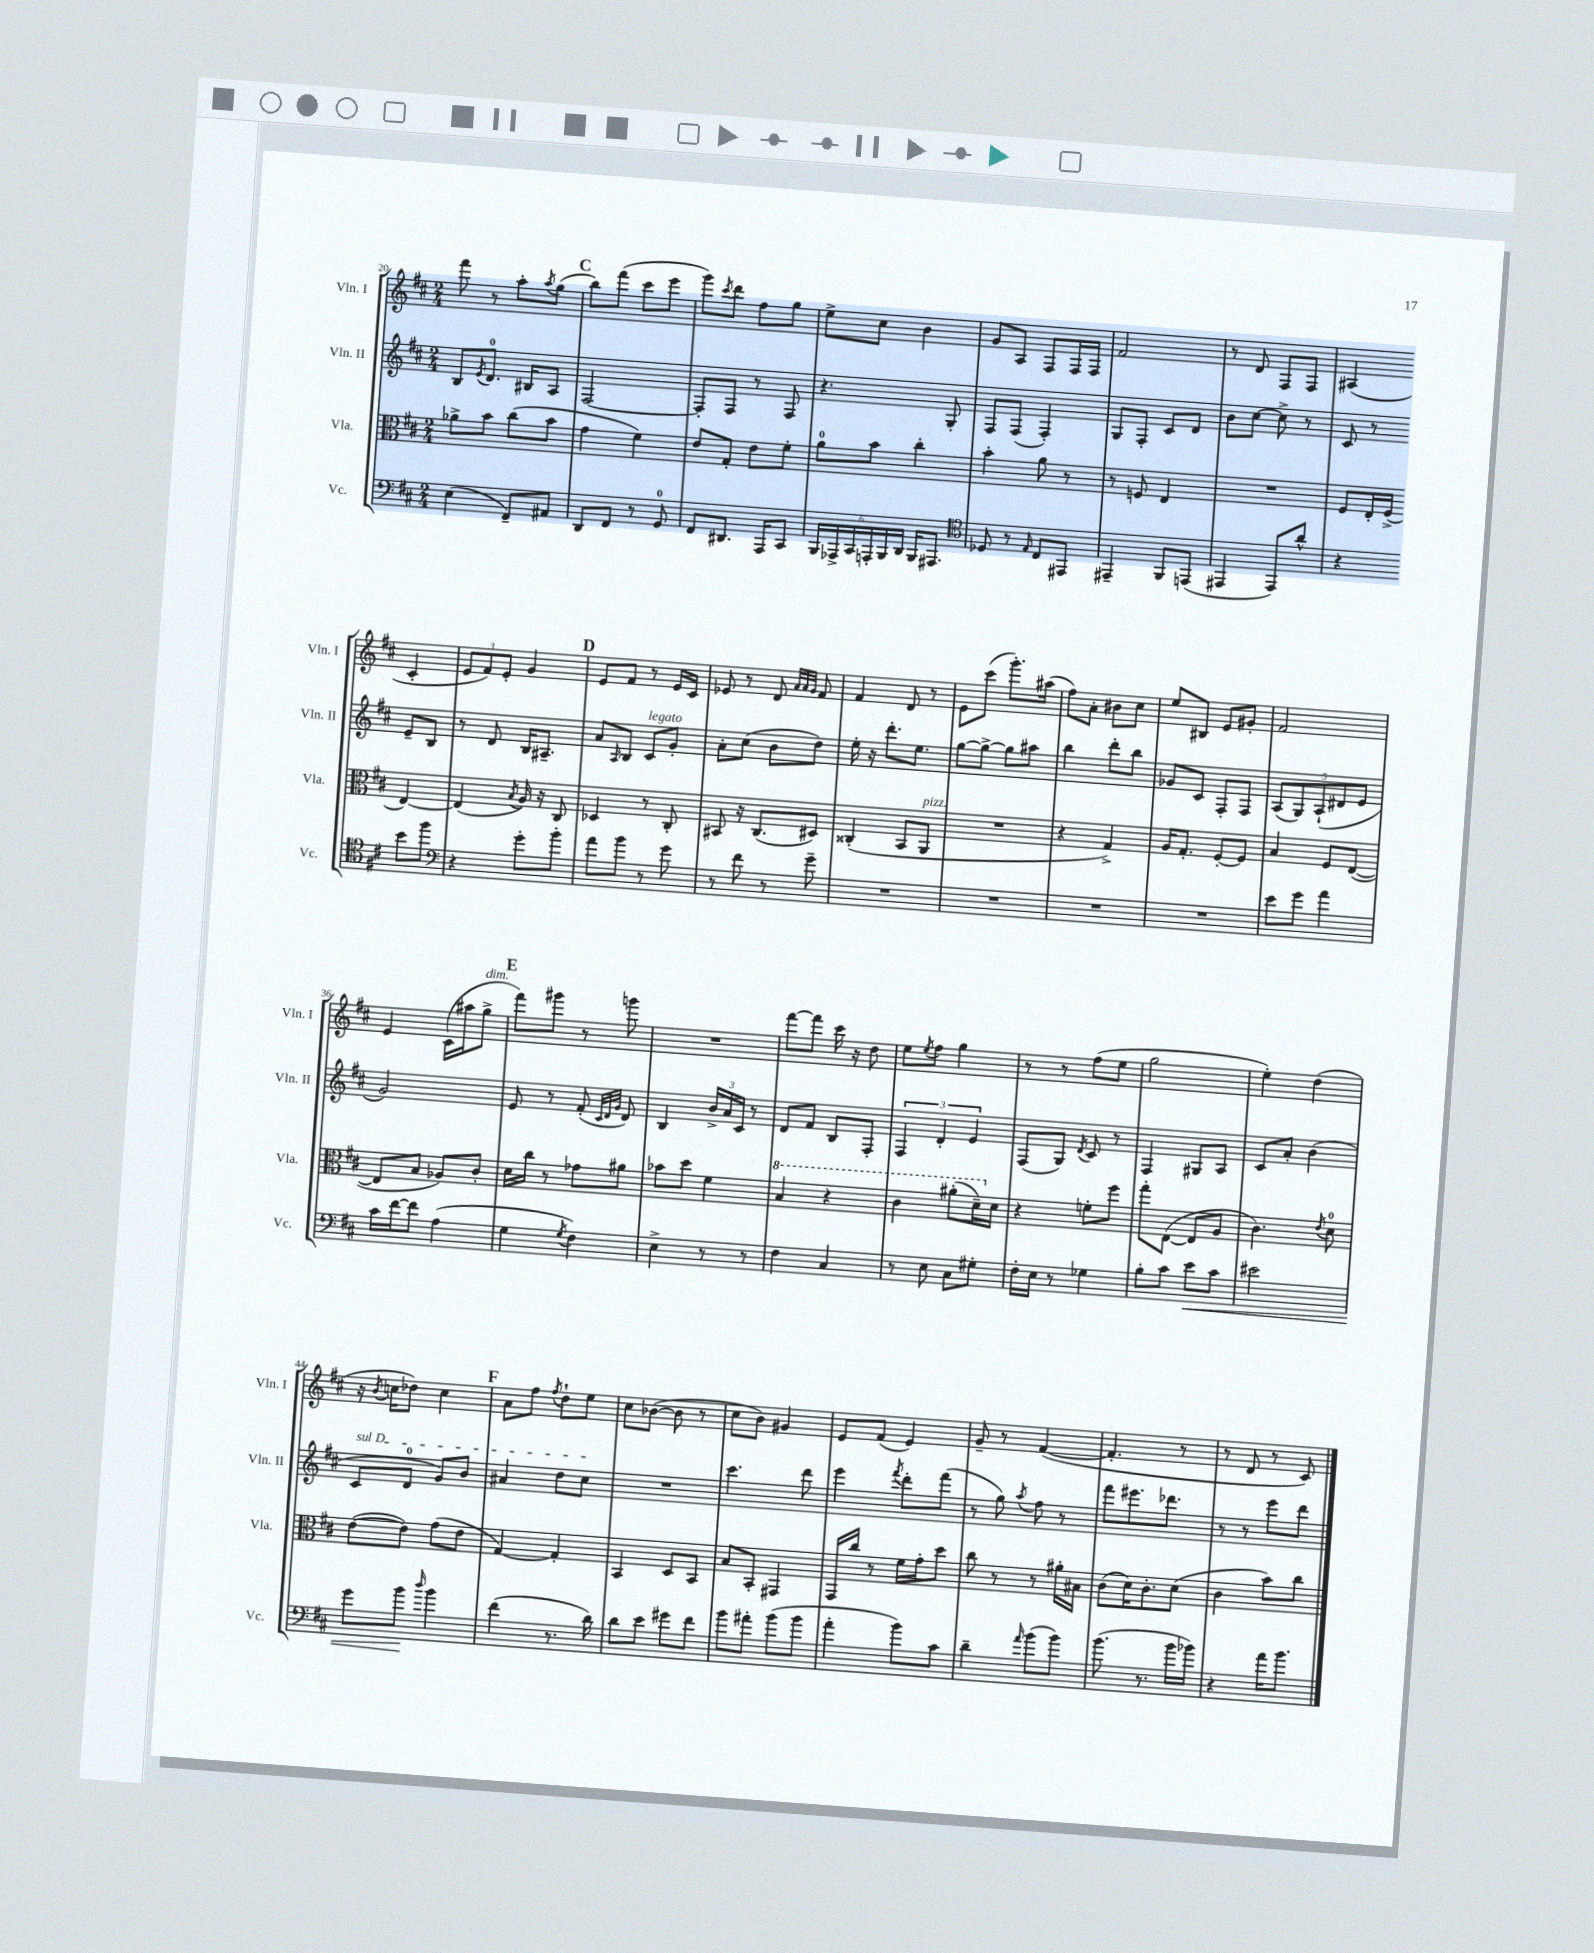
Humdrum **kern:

**kern	**kern	**kern	**kern
*staff4	*staff3	*staff2	*staff1
*clefF4	*clefC3	*clefG2	*clefG2
*k[f#c#]	*k[f#c#]	*k[f#c#]	*k[f#c#]
*M2/4	*M2/4	*M2/4	*M2/4
(4E	8a-^	8B	8fff#
.	.	8qe	.
.	8b	8.d	8r
8FF#~)	(8cc#	.	8aa'
.	.	16B#	.
.	.	.	8qaa
8AA#	8b	8A	(8gg
=	=	=	=
8DD	4g	[2F#	8bb)
8FF#	.	.	(8fff#
8r	4f#)	.	8ccc#
8GG	.	.	8eee
=	=	=	=
8FF#	8e	8F#']	8ggg)
.	.	.	8qccc#
8.DD#	8G'	8F#	8ddd
.	8e	8r	8ff#
16AAA	.	.	.
8CC#	8f#'	8F#	8gg
=	=	=	=
24BBB	8a	4.r	8ee^
24AAA-^	.	.	.
24CC#	.	.	.
24AAA'	8b	.	8cc#
24BBB	.	.	.
24DD	.	.	.
16BBB	4cc#'	.	4b
8.AAA#	.	.	.
.	.	8G'	.
=	=	=	=
*clefC4	*	*	*
8D-	4b'	8F#	8g
8r	.	(8F#	8A
16qqE	.	.	.
8C#	8a	4F#')	8F#
8EE#	8r	.	16F#
.	.	.	16F#
=	=	=	=
4EE#~	8r	8G	2f#
.	8F	8F#'	.
8FF#	4E	8c#	.
(8EE	.	8d	.
=	=	=	=
4EE#	2r	8b	8r
.	.	[8cc#	8d
8EE#)	.	8cc#^]	8F#
8a^^	.	8r	8F#
=	=	=	=
4r	8F#	8c#	(4A#
.	16E'	8r	.
.	(16F#^	.	.
8b	[4E)	8e~	4c#'
8ff#	.	8B	.
=	=	=	=
*clefF4	*	*	*
4r	(4E]	8r	12e
.	.	.	12f#)
.	.	8d	.
.	.	.	12e'
.	8qB	.	.
8g'	16A)	16B	4g
.	16r	8.A#~	.
8b'	8C#	.	.
=	=	=	=
8a	4D-	8a	8e
.	.	16qqA	.
8b	.	8B	8f#
8r	8r	8c#	8r
8g	8C#'	8g'	16e
.	.	.	16c#
=	=	=	=
8r	8BB#	8a'	8e-
8f#	16r	(8cc#	8r
.	(8.C#	.	.
8r	.	8b	8d
.	.	.	32qqa
.	.	.	32qqa
.	.	.	32qqg
8g~	8D#)	8dd)	8f#
=	=	=	=
2r	(4C##'	16ee'	4f#
.	.	16r	.
.	.	8.ddd'	.
.	8BB	.	8d
.	.	8.ee	.
.	8AA	.	8r
=	=	=	=
2r	2r	[8gg	8e
.	.	8gg^_	(8ccc#
.	.	8gg]	8.ggg')
.	.	8aa#	.
.	.	.	(16aa#
=	=	=	=
2r	4r	4bb	8ff#)
.	.	.	8a'
.	4G^)	8ddd'	8b#
.	.	8bb	8cc#
=	=	=	=
2r	16A	8g-	8ee
.	8.G'	.	.
.	.	8c#	8B#
.	[8F#'	8F#'	8e
.	8F#]	8F#	8g#'
=	=	=	=
8e	4B	(10A	2f#
.	.	10G)	.
8g	.	.	.
.	.	(10A`	.
4a	8F#	.	.
.	.	10d#	.
.	([8E	.	.
.	.	10e	.
=	=	=	=
16c#	8E]	2g)	4e
[16f#	.	.	.
8f#]	8B	.	.
(4A	8A-)	.	(16c#
.	.	.	16aa#
.	8c#'	.	8gg^
=	=	=	=
4G	16d	8e	8fff#)
.	16cc#	.	.
.	8r	8r	8ggg#
8qG	.	.	.
4F#)	8g-	(8f#'	8r
.	.	32qqc#	.
.	.	32qqd	.
.	.	32qqg	.
.	8a#	8d)	8ggg
=	=	=	=
4E^	8b-	4B	2r
.	8dd	.	.
8r	4f#	24b^	.
.	.	24a	.
.	.	24c#	.
8r	.	8r	.
=	=	=	=
4F#	4b	8d	[8fff#
.	.	8f#	8fff#]
4C#	4r	8B	16ccc#
.	.	.	16r
.	.	8F#'	8dd
=	=	=	=
8r	4cc#	6F#	8ee
.	.	.	8qee
8E	.	.	8ff#
.	.	6d'	.
8C#	(8aa#'	.	4gg
.	.	6e	.
8G#'	16dd~)	.	.
.	16d	.	.
=	=	=	=
16F#'	4r	(8F#	8r
16E	.	.	.
8r	.	8G)	8r
.	.	8qd	.
4G-	8f'	8c#	(8ff#
.	8ff#	8r	8ee
=	=	=	=
8B'	8gg'	4F#	2gg
8c#	([8E	.	.
8e	8E]	8G#	.
8c#	8A	8A	.
=	=	=	=
2e#	4.c#)	8c#	4ee')
.	.	8a'	.
.	.	(4b	(4dd
.	8qe	.	.
.	8d	.	.
=	=	=	=
8g	([8e	8c#	16r
.	.	.	8qb
.	.	.	16cc
8b	8e])	8d	8dd-)
16qqdd	.	.	.
4b	(8g	8g)	4cc
.	8e	8b	.
=	=	=	=
(4f#	[4G)	4a#	8a
.	.	.	8ff#
.	.	.	8qff#
8.r	4G']	8dd	8dd`
.	.	8cc#	8ee
16d)	.	.	.
=	=	=	=
8d	4BB	2r	8cc#
8e	.	.	([8b-
8g#	8D	.	8b-]
8f#	8BB	.	8r
=	=	=	=
8b	8B	4.ccc#	8cc#
8a#'	8BB'	.	8b)
(8b	4GG#	.	4g#
8b	.	8ddd	.
=	=	=	=
4a'	16GG	4eee	8e
.	16cc#	.	.
.	8r	.	(8f#
.	.	8qfff#	.
8b)	16f#	8ddd'	4e)
.	16g'	.	.
8c#	8dd	(8fff#	.
=	=	=	=
4d~	8cc#	8r	8g~
.	8r	8gg)	8r
16qqa	.	8qaa	.
(8b	8r	8ff#	([4f#
8b)	16a#'	8r	.
.	16B#	.	.
=	=	=	=
(8.b	(8c#	8fff#	4.f#']
.	16d)	8.eee#	.
8.r	8.c#'	.	.
.	.	8.ddd-	.
16b	(8d	.	8r
16b-)	.	.	.
=	=	=	=
4r	4c#	8r	8r
.	.	8r	8d
16a	8b)	8eee	8r
8.b	.	.	.
.	8cc#	8ddd	8c#)
==	==	==	==
*-	*-	*-	*-
